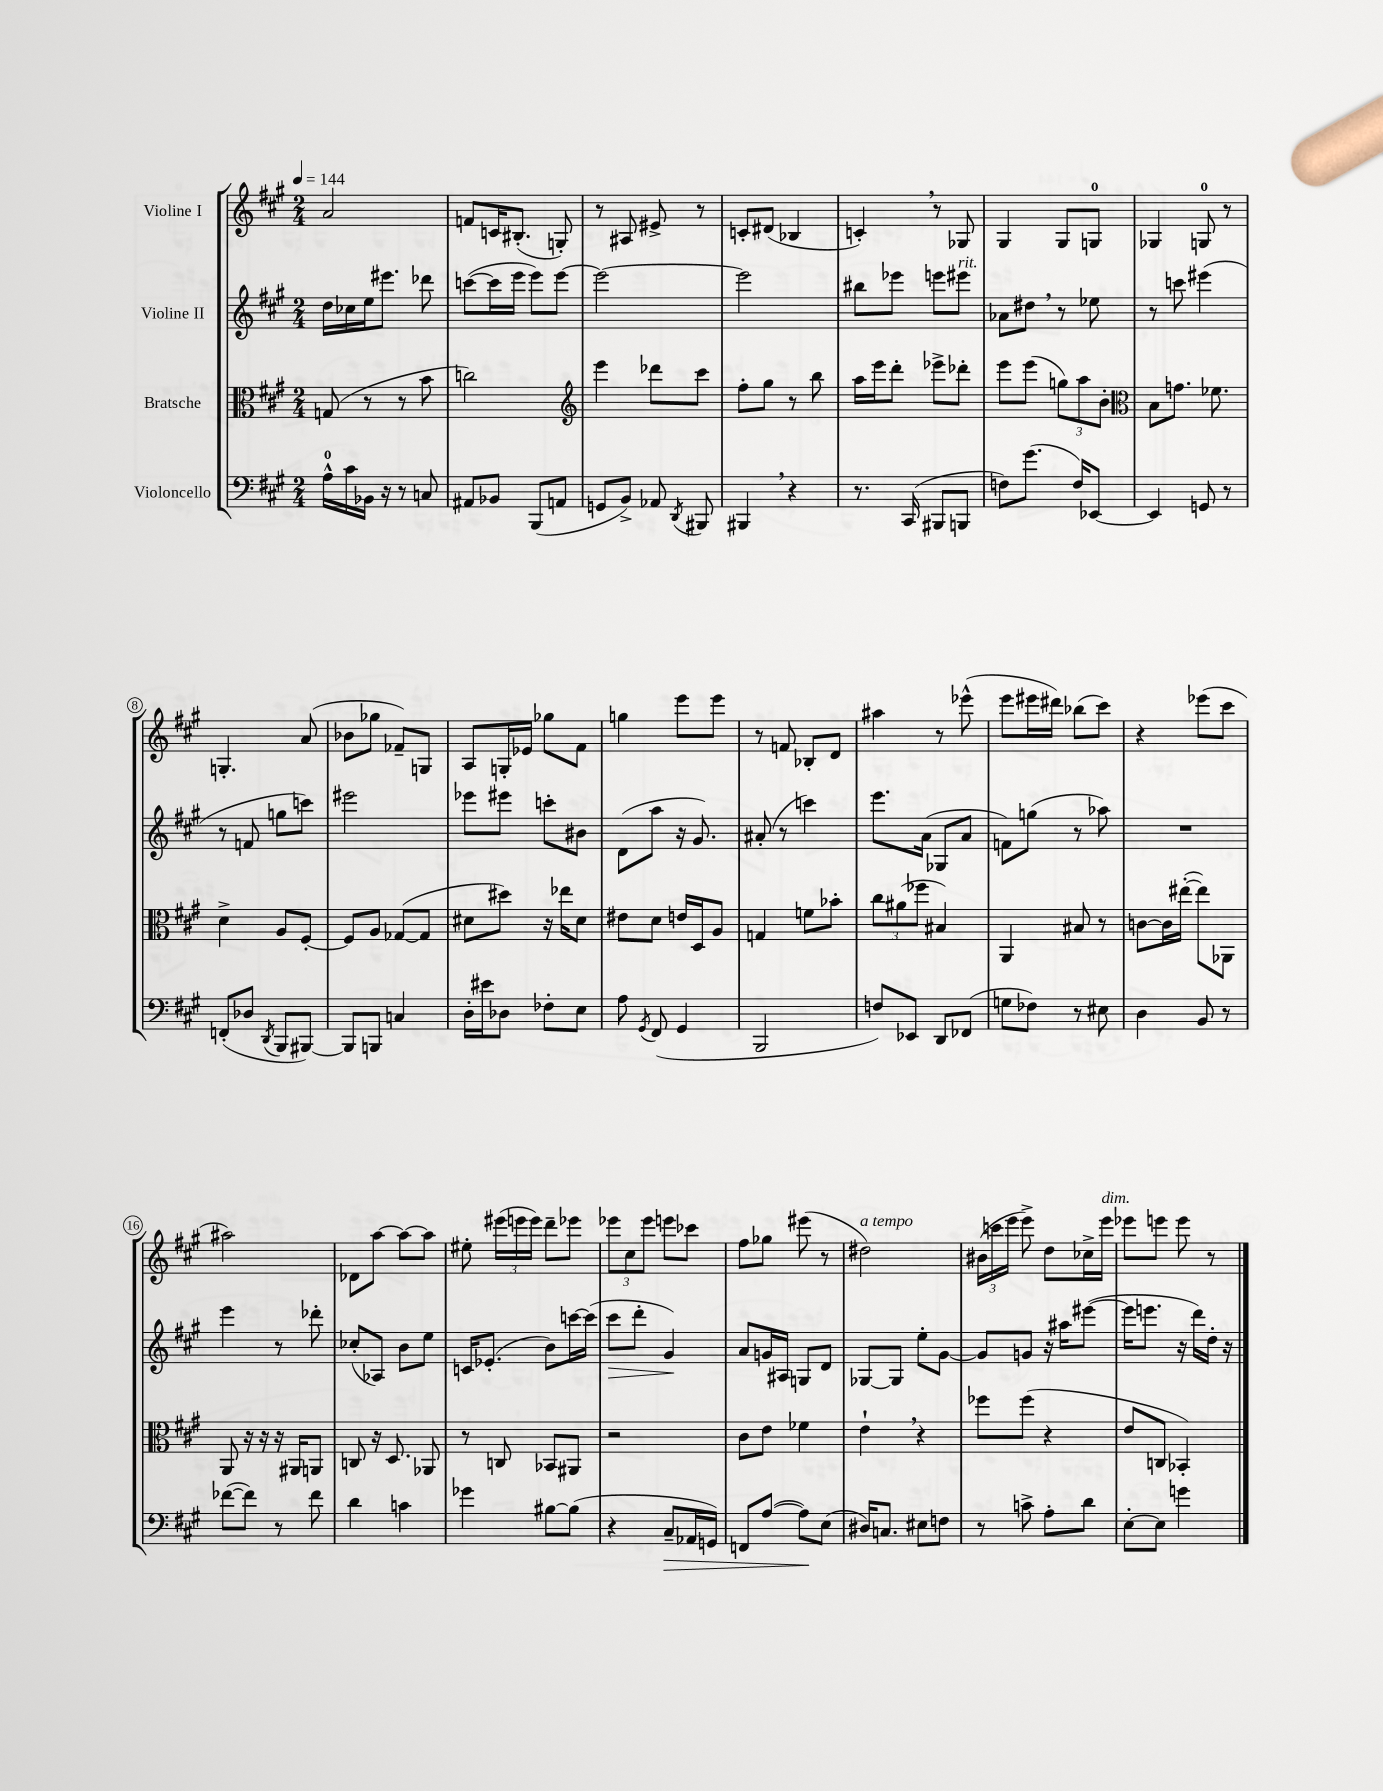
<<
\new StaffGroup <<
\new Staff = "s0" \with { instrumentName = "Violine I" } {
    \clef treble \key a \major \numericTimeSignature \time 2/4 \tempo 4 = 144
    \autoBeamOff a'2 |
    f'8[ c'16 bis8.]-.( g8-.) |
    r8 ais8 eis'8-> r8 |
    c'8[-. dis'8]( bes4 |
    c'4-.) \breathe r8 ges8 |
    gis4 gis8[ g8]-0 |
    ges4 g8-0 r8 |
    g4.-. a'8( |
    bes'8[ ges''8] fes'8[--) g8] |
    a8[ g16-. ees'16] ges''8[ fis'8] |
    g''4 e'''8[ e'''8] |
    r8 f'8 bes8[-. d'8] |
    ais''4 r8 ees'''8-^( |
    e'''8[ eis'''16 dis'''16]) bes''8[( cis'''8]) |
    r4 ees'''8[( cis'''8] |
    ais''2) |
    des'8[ a''8]~ a''8[~ a''8] |
    eis''8-. \tuplet 3/2 { eis'''16[( e'''16 e'''16]) } d'''8[-- ees'''8] |
    \tuplet 3/2 { ees'''8[ cis''8 ees'''8] } e'''8[ ces'''8] |
    fis''8[ ges''8] eis'''8( r8 |
    dis''2^\markup { \italic "a tempo" }) |
    \tuplet 3/2 { bis'16[( c'''16 e'''16] } e'''8->) d''8[ ces''16-> e'''16]^\markup { \italic "dim." } |
    ees'''8[ e'''8] e'''8 r8 \bar "|." |
}
\new Staff = "s1" \with { instrumentName = "Violine II" } {
    \clef treble \key a \major \numericTimeSignature \time 2/4
    \autoBeamOff d''16[ ces''16 e''16 eis'''8.] des'''8 |
    c'''8[~( c'''16 e'''16] e'''8[) e'''8]~ |
    e'''2~ |
    e'''2 |
    bis''8[ ees'''8] e'''8[ eis'''8]^\markup { \italic "rit." } |
    aes'8[ dis''8] \breathe r8 ees''8 |
    r8 c'''8 eis'''4( |
    r8 f'8 g''8[ c'''8]) |
    eis'''2 |
    ees'''8[ eis'''8] c'''8[-. bis'8] |
    d'8[( a''8] r16 gis'8.) |
    ais'8-.( r8 c'''4) |
    e'''8.[ a'16]( ges8[ a'8] |
    f'8[) g''8]( r8 aes''8) |
    R2 |
    e'''4 r8 des'''8-. |
    ces''8[-.( aes8]) b'8[ e''8] |
    c'16[ ees'8.]-.( b'8[) c'''16~ c'''16]( |
    cis'''8[\> d'''8]-. gis'4\!) |
    a'8[ g'16 ais16] g8[ d'8] |
    ges8[~ ges8] e''8[-. gis'8]~ |
    gis'8[ g'8] r16 ais''16[ eis'''8]~( |
    eis'''16[ e'''8.] r16 d'''16[) d''16]-. r16 \bar "|." |
}
\new Staff = "s2" \with { instrumentName = "Bratsche" } {
    \clef alto \key a \major \numericTimeSignature \time 2/4
    \autoBeamOff g8( r8 r8 b'8 |
    c''2) |
    \clef treble e'''4 des'''8[ cis'''8] |
    fis''8[-. gis''8] r8 b''8 |
    a''16[ e'''16 d'''8]-. ees'''8[-> des'''8]-. |
    e'''8[ e'''8]( \tuplet 3/2 { g''8[) a''8 b'8]-. } |
    \clef alto b8[ g'8.] fes'8. |
    d'4-> a8[ fis8]~-. |
    fis8[ a8] ges8[~( ges8] |
    dis'8[ dis''8]) r16 ees''16[ dis'8] |
    eis'8[ d'8] e'16[ d16 a8] |
    g4 f'8[ bes'8]-. |
    \tuplet 3/2 { cis''8[ ais'8( fes''8] } bis4) |
    a,4 bis8 r8 |
    c'8[~ c'16 eis''16]~-.( eis''8[) aes,8] |
    a,8 r16 r16 r16 ais,16[ a,8] |
    c8 r16 d8. aes,8 |
    r8 c8 bes,8[ ais,8] |
    r2 |
    cis'8[ e'8] fes'4 |
    e'4-! \breathe r4 |
    fes''8[ fes''8]( r4 |
    e'8[ c8] bes,4-.) \bar "|." |
}
\new Staff = "s3" \with { instrumentName = "Violoncello" } {
    \clef bass \key a \major \numericTimeSignature \time 2/4
    \autoBeamOff a16[-0-^ cis'16 bes,16] r16 r8 c8 |
    ais,8[ bes,8] b,,8[( a,8] |
    g,8[ b,8]->) aes,8 \acciaccatura { d,8 } bis,,8 |
    bis,,4 \breathe r4 |
    r8. cis,16( bis,,8[ b,,8] |
    f8[) gis'8.]( f16[) ees,8]~ |
    ees,4 g,8 r8 |
    f,8[-.( des8] \acciaccatura { d,8 } b,,8[ bis,,8]~) |
    bis,,8[ b,,8] c4 |
    d16[-. eis'16 des8] fes8[-. e8] |
    a8 \acciaccatura { gis,8 } fis,8( gis,4 |
    b,,2 |
    f8[) ees,8] d,8[ fes,8]( |
    g8[ fes8]) r8 eis8 |
    d4 b,8 r8 |
    fes'8[~( fes'8]) r8 fes'8 |
    d'4 c'4 |
    ges'4 bis8[~ bis8]( |
    r4 cis8[--\> aes,16 g,16]) |
    f,8[ a8]~( a8[\!) e8]( |
    dis16[) c8.] eis8[ f8] |
    r8 c'8-> a8[-. d'8] |
    e8[~-. e8] g'4 \bar "|." |
}
>>
>>
\layout { \context { \Score \override BarNumber.stencil = #(make-stencil-circler 0.1 0.3 ly:text-interface::print) } }
